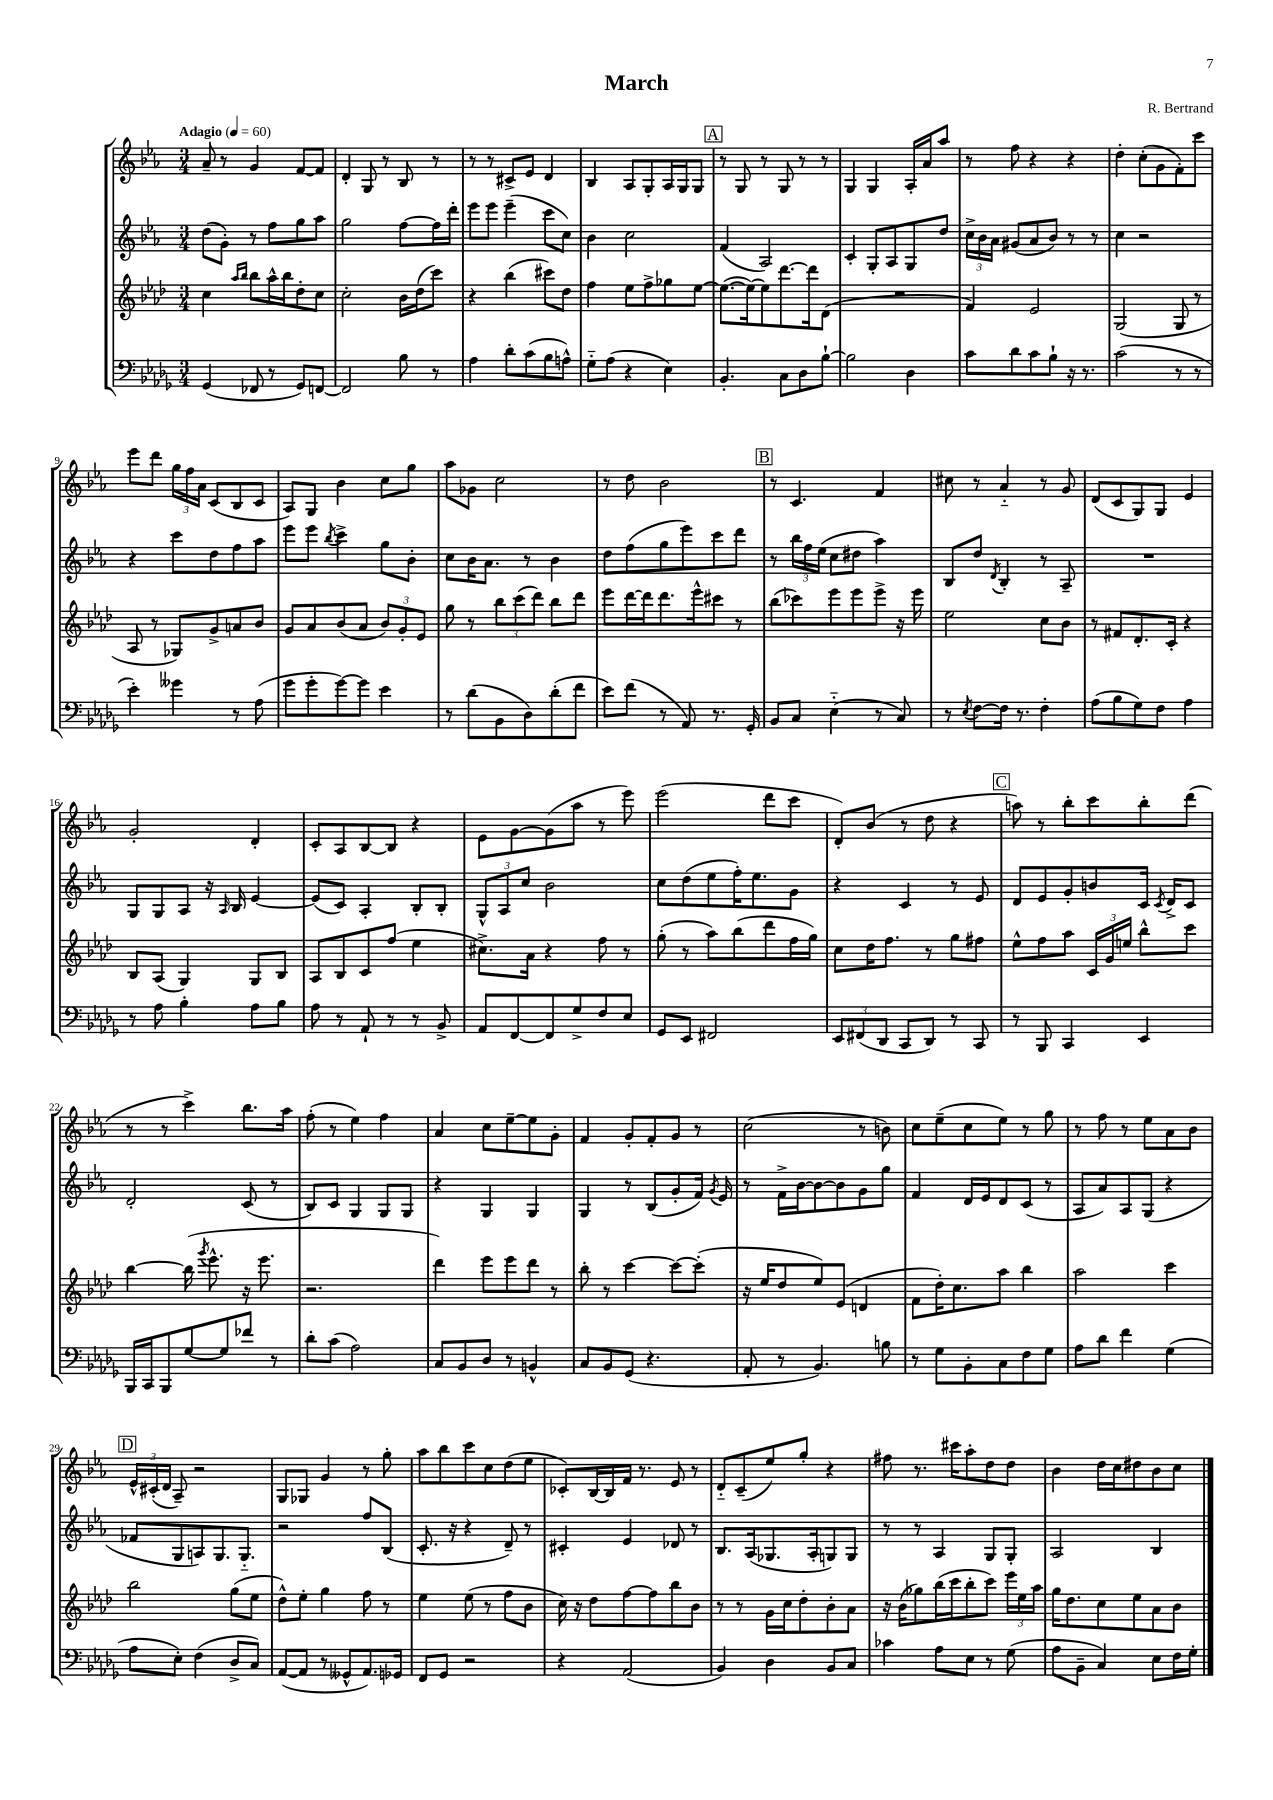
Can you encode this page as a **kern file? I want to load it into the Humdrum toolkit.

**kern	**kern	**kern	**kern
*part4	*part3	*part2	*part1
*staff4	*staff3	*staff2	*staff1
*clefF4	*clefG2	*clefG2	*clefG2
*k[b-e-a-d-g-]	*k[b-e-a-d-]	*k[b-e-a-]	*k[b-e-a-]
*M3/4	*M3/4	*M3/4	*M3/4
*MM60	*MM60	*MM60	*MM60
=1	=1	=1	=1
!	!	!	!LO:TX:a:B:t=Adagio
(4GG-/	4cc\	(8dd\L	8a-~/
.	.	8g'\J)	8r
.	16qqaa-/LL	.	.
.	16qqbb-/JJ	.	.
8FF-X/	8bb-\L	8r	4g/
8r	16aa-^^\L	8ff\L	.
.	16bb-\J	.	.
8GG-/L)	8dd-'\	8gg\	[8f/L
[8FFn/J	8cc\J	8aa-\J	8f/J]
=2	=2	=2	=2
2FF/]	2cc'\	2gg\	4d'/
.	.	.	8G/
.	.	.	8r
8B-\	16b-\LL	[8ff\L	8B-/
.	(16dd-\J	.	.
8r	8ccc\J)	16ff\L]	8r
.	.	16ddd'\JJ	.
=3	=3	=3	=3
4A-\	4r	8eee-\L	8r
.	.	8eee-\J	8r
8d-'\L	(4bb-\	(4eee-~\	8c#X^/L
(8c\	.	.	8e-/J
8B-\	8ccc#X\L)	8ccc\L	4d/
8An^^\J)	8dd-\J	8cc\J)	.
=4	=4	=4	=4
8G-\L	4ff\	4b-\	4B-/
(8A-\J	.	.	.
4r	8ee-\L	2cc\	8A-/L
.	8ff^\	.	8G'/
4E-\)	8gg-X\	.	16A-/L
.	.	.	16G/J
.	[8ee-\J	.	8G/J
!!LO:REH:place=s1:t=A
=5	=5	=5	=5
4.BB-'/	(8.ee-\L_	(4f/	8r
.	.	.	8G/
.	16ee-\k_)	.	.
.	8ee-\]	2A-/)	8r
8C\L	[8.ddd-\	.	8G/
8D-\	.	.	8r
.	16ddd-\k]	.	.
[8B-`\J	(8d-\J	.	8r
=6	=6	=6	=6
2B-\]	2.r	4c'/	4G/
.	.	8G'/L	4G/
.	.	8A-/	.
4D-\	.	8G/	16A-'/LL
.	.	.	16a-/J
.	.	8dd/J	8aa-/J
=7	=7	=7	=7
8c\L	4f/)	24cc^\LL	8r
.	.	24b-\	.
.	.	24a-\JJ	.
8d-\	.	(8g#X/L	8ff\
8c\	2e-/	8a-/	4r
8B-`\J	.	8b-/J)	.
16r	.	8r	4r
8.r	.	.	.
.	.	8r	.
=8	=8	=8	=8
(2c\	(2G/	4cc\	4dd'\
.	.	2r	(8cc'\L
.	.	.	8g\
8r	8G/	.	8f'\)
8r	8r	.	8ccc\J
!!LO:LB:g=z
=9	=9	=9	=9
4e-'\)	8A-/	4r	8eee-\L
.	8r	.	8ddd\J
4g--X\	8G-X/L)	8ccc\L	24gg\LL
.	.	.	24ff\
.	.	.	24a-\JJ
.	8g^/	8dd\	(8c/L
8r	8an/	8ff\	8B-/
(8A-\	8b-/J	8aa-\J	8c/J
=10	=10	=10	=10
8g-\L	8g/L	8eee-\L	8A-/L)
8g-'\	8a-/	8eee-\J	8G/J
.	.	8qbb-/	.
[8g-\)	(8b-/	4ccc^\	4b-\
8g-\J]	8a-/J	.	.
4e-\	12b-/L)	8gg\L	8cc\L
.	12g'/	.	.
.	.	8b-'\J	8gg\J
.	12e-/J	.	.
=11	=11	=11	=11
8r	8gg\	8cc\L	8aa-\L
(8d-\L	8r	16b-\K	8g-X\J
.	.	8.a-\J	.
8BB-\	12bb-\L	.	2cc\
.	(12ccc\	.	.
8D-\)	.	8r	.
.	12ddd-\J)	.	.
(8d-'\	8bb-\L	4b-\	.
8f\J	8ddd-\J	.	.
=12	=12	=12	=12
8e-\L)	8eee-\L	8dd\L	8r
(8f\J	[16ddd-\L	(8ff\	8dd\
.	16ddd-\J]	.	.
8r	8.ddd-\	8gg\	2b-\
8AA-/)	.	8eee-\)	.
.	16eee-^^\k	.	.
8.r	8ccc#X\J	8ccc\	.
.	8r	8ddd\J	.
16GG-'/	.	.	.
!!LO:REH:place=s1:t=B
=13	=13	=13	=13
8BB-/L	(8bb-\L	8r	8r
8C/J	8ccc-X\)	24bb-\LL	4.c/
.	.	24ff\	.
.	.	(24ee-\JJ	.
(4E-\	8eee-\	8cc\L	.
.	8eee-\	8dd#X\J	.
8r	8eee-^\J	4aa-\)	4f/
8C/)	16r	.	.
.	16eee-\	.	.
=14	=14	=14	=14
8r	2ee-\	8B-/L	8cc#X\
8qE-/	.	.	.
[8F\L	.	8dd/J	8r
.	.	8qd/	.
16F\Jk]	.	4B-'/	4a-/
8.r	.	.	.
4F'\	8cc\L	8r	8r
.	8b-\J	8A-~/	8g/
=15	=15	=15	=15
(8A-\L	8r	2.r	(8d/L
8B-\	8f#X/L	.	8c/
8G-\)	8.d-'/	.	8G/)
8F\J	.	.	8G/J
.	16c'/Jk	.	.
4A-\	4r	.	4e-/
!!LO:LB:g=z
=16	=16	=16	=16
8r	8B-/L	8G/L	2g'/
8A-\	(8A-/J	8G/	.
4B-'\	4G/)	8A-/J	.
.	.	16r	.
.	.	16qqA-/	.
.	.	16B-/	.
8A-\L	8G/L	[4e-/	4d'/
8B-\J	8B-/J	.	.
=17	=17	=17	=17
8A-\	8A-/L	(8e-/L]	8c'/L
8r	8B-/	8c/J)	8A-/
8AA-`/	8c/	4A-'/	[8B-/
8r	(8ff/J	.	8B-/J]
8r	4ee-\	8B-'/L	4r
8BB-^/	.	8B-'/J	.
=18	=18	=18	=18
8AA-/L	8.cc#X^\L)	12G^^/L	8e-\L
.	.	12A-/	.
[8FF/	.	.	[8g\
.	.	12cc/J	.
.	16a-\Jk	.	.
8FF/]	4r	2b-\	(8g\]
8G-^/	.	.	8aa-\J
8F/	8ff\	.	8r
8E-/J	8r	.	8eee-\)
=19	=19	=19	=19
8GG-/L	(8gg'\	8cc\L	(2eee-\
8EE-/J	8r	(8dd\	.
2FF#X/	8aa-\L)	8ee-\	.
.	(8bb-\	16ff'\K)	.
.	.	8.ee-\	.
.	8ddd-\	.	8ddd\L
.	16ff\L	8g\J	8ccc\J
.	16gg\JJ)	.	.
=20	=20	=20	=20
12EE-/L	8cc\L	4r	8d'/L)
(12FF#X/	.	.	.
.	16dd-\K	.	(8b-/J
12DD-/J	.	.	.
.	8.ff\J	.	.
8CC/L	.	4c/	8r
8DD-/J)	8r	.	8dd\
8r	8gg\L	8r	4r
8CC/	8ff#X\J	8e-/	.
!!LO:REH:place=s1:t=C
=21	=21	=21	=21
8r	8ee-^^\L	8d/L	8aan\)
8BBB-/	8ff\	8e-/	8r
4CC/	8aa-\J	8g'/	8bb-'\L
.	24c/LL	8bn/	8ccc\
.	24g/	.	.
.	24een/JJ	.	.
4EE-/	8bb-^^\L	16c/Jk	8bb-'\
.	.	8qc/	.
.	.	16d^/KL	.
.	8ccc\J	8c/J	(8ddd\J
!!LO:LB:g=z
=22	=22	=22	=22
16BBB-/LL	[4bb-\	2d'/	8r
16CC/J	.	.	.
8BBB-/	.	.	8r
[8G-/	(16bb-\]	.	4ccc^\)
.	8qggg/	.	.
.	8.eee-^^\	.	.
8G-/]	.	.	.
8f-X/J	16r	(8c/	8.bb-\L
.	8.eee-\	.	.
8r	.	8r	.
.	.	.	16aa-\Jk
=23	=23	=23	=23
8d-'\L	2.r	8B-/L)	(8ff'\
(8c\J	.	8c/J	8r
2A-\)	.	4G/	4ee-\)
.	.	8G/L	4ff\
.	.	8G/J	.
=24	=24	=24	=24
8C/L	4ddd-\)	4r	4a-/
8BB-/	.	.	.
8D-/J	8eee-\L	4G/	8cc\L
8r	8eee-\	.	[8ee-~\
4BBn^^/	8ddd-\J	4G/	8ee-\]
.	8r	.	8g'\J
=25	=25	=25	=25
8C/L	8bb-'\	4G/	4f/
8BB-/	8r	.	.
(8GG-/J	[4ccc\	8r	8g'/L
4.r	.	(8B-/L	8f'/
.	8ccc\L_	8g'/	8g/J
.	(8ccc'\J]	16f/Jk)	8r
.	.	8qg/	.
.	.	16e-/	.
=26	=26	=26	=26
8AA-'/	16r	8r	(2cc\
.	16ee-/KL	.	.
8r	8dd-/	16f^\LL	.
.	.	[16b-\J	.
4.BB-/)	8ee-/)	8b-\_	.
.	(8e-/J	8b-\]	.
.	4dn/	8g\	8r
8Bn\	.	8gg\J	8bn\)
=27	=27	=27	=27
8r	8f\L	4f/	8cc\L
8G-\L	16dd-'\K)	.	(8ee-~\
.	8.cc\	.	.
8BB-'\	.	16d/LL	8cc\
.	.	16e-/J	.
8C\	8aa-\J	8d/	8ee-\J)
8F\	4bb-\	(8c/J	8r
8G-\J	.	8r	8gg\
=28	=28	=28	=28
8A-\L	2aa-\	8A-/L	8r
8d-\J	.	8a-/)	8ff\
4f\	.	8A-/	8r
.	.	(8G/J	8ee-\L
(4G-\	4ccc\	4r	8a-\
.	.	.	8b-\J
!!LO:LB:g=z
!!LO:REH:place=s1:t=D
=29	=29	=29	=29
8A-\L	2bb-\	8f-X/L	24e-^^/LL
.	.	.	(24c#X'/
.	.	.	24d/JJ
8E-'\J)	.	8G/	8A-~/)
(4F\	.	8An/)	2r
.	.	8.G/	.
8D-^/L	(8gg\L	.	.
.	.	8.G/J	.
8C/J)	8ee-\J	.	.
=30	=30	=30	=30
([8AA-/L	8dd-^^\L)	2r	8G/L
8AA-/J]	8ee-'\J	.	8G-X/J
8r	4gg\	.	4g/
8GG--X^^/L	.	.	.
8.AA-/)	8ff\	8ff/L	8r
.	8r	(8B-/J	8gg'\
16GG-X/Jk	.	.	.
=31	=31	=31	=31
8FF/L	4ee-\	8.c'/	8aa-\L
8GG-/J	.	.	8bb-\
.	.	16r	.
2r	(8ee-\	4r	8ccc\
.	8r	.	8cc\
.	8ff\L	8d~/)	(8dd\
.	8b-\J	8r	8ee-\J
=32	=32	=32	=32
4r	16cc\)	4c#X'/	8c-X'/L)
.	16r	.	.
.	8dd-\L	.	[16B-/L
.	.	.	16B-/]
(2AA-/	[8ff\	4e-/	16f/JJ
.	.	.	8.r
.	8ff\]	.	.
.	8bb-\	8d-X/	8e-/
.	8b-\J	8r	8r
=33	=33	=33	=33
4BB-/)	8r	8.B-/L	8d/L
.	8r	.	(8c~/
.	.	(16A-/k	.
4D-\	16g\LL	8.G-X/	8ee-/)
.	16cc\J	.	.
.	8dd-'\	.	8gg'/J
.	.	16A-'/k	.
8BB-/L	8b-'\	8Gn/)	4r
8C/J	8a-\J	8G/J	.
=34	=34	=34	=34
4c-X\	16r	8r	8ff#X\
.	(16b-\KL	.	.
.	8gg-X\)	8r	8.r
8A-\L	(16bb-\L	4A-/	.
.	16ccc\J	.	16ccc#X\KL
8E-\J	8bb-'\	.	8aa-'\
8r	8ccc\J)	8G/L	8dd\
(8G-\	24eee-\LL	8G'/J	8dd\J
.	24ee-\	.	.
.	24aa-\JJ	.	.
=35	=35	=35	=35
8A-\L	16gg\KL	2A-/	4b-\
.	8.dd-\	.	.
8BB-~\J	.	.	.
4C/)	8cc\	.	16dd\LL
.	.	.	16cc\J
.	8ee-\	.	8dd#X\
8E-\L	8a-\	4B-/	8b-\
16F\L	8b-\J	.	8cc\J
16G-'\JJ	.	.	.
==	==	==	==
*-	*-	*-	*-
